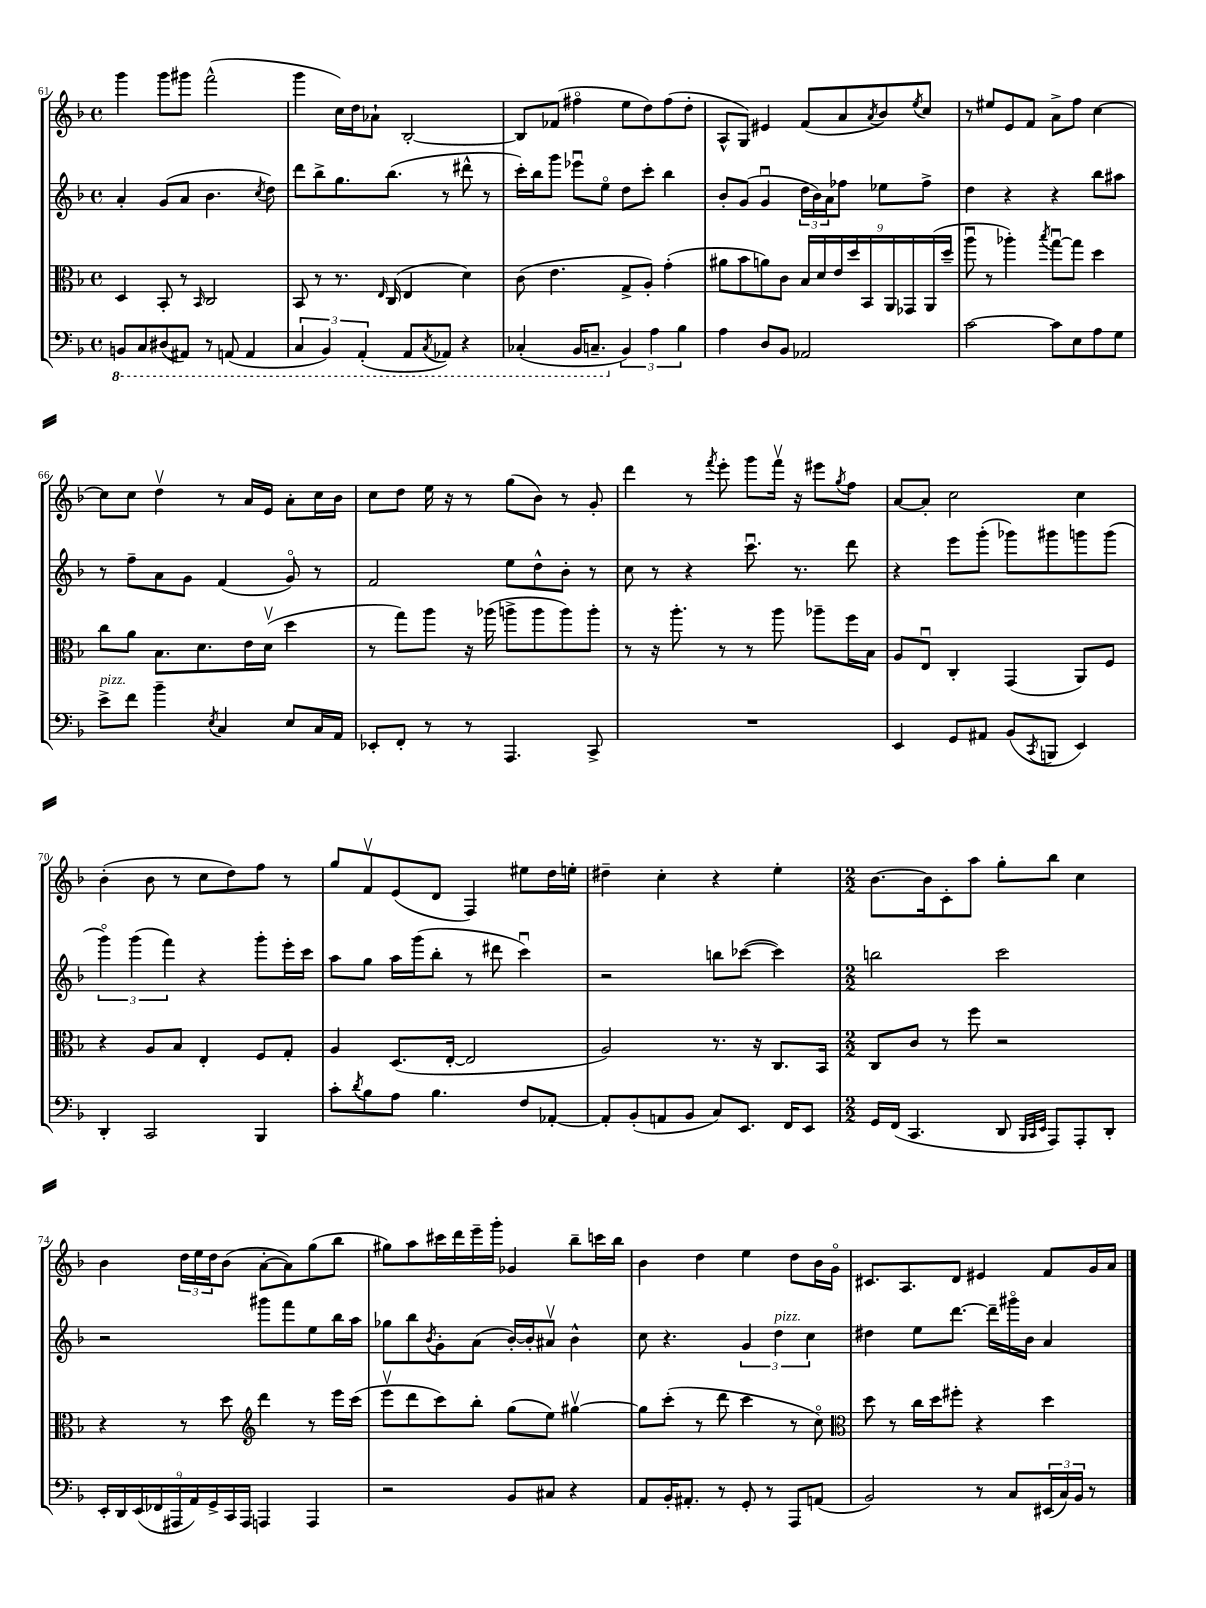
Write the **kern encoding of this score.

**kern	**kern	**kern	**kern
*staff4	*staff3	*staff2	*staff1
*clefF4	*clefC3	*clefG2	*clefG2
*k[b-]	*k[b-]	*k[b-]	*k[b-]
*M4/4	*M4/4	*M4/4	*M4/4
*met(c)	*met(c)	*met(c)	*met(c)
8BBB	4D	4a'	4ggg
8CC	.	.	.
(8DD#	8BB-'	(8g	8ggg
8AAA#)	8r	8a	8ggg#
.	16qqBB-	.	.
8r	2C	4.b-	(2fff^^
(8AAA	.	.	.
4AAA	.	.	.
.	.	8qcc	.
.	.	8dd)	.
=	=	=	=
6CC	8BB-	8ddd	4ggg
.	8r	8bb-^	.
6BBB-)	.	.	.
.	8.r	8.gg	16cc)
.	.	.	16dd
(6AAA'	.	.	.
.	.	.	8a-`
.	16qqE	.	.
.	(16C	(8.bb-	.
8AAA	4E	.	[2B-'
8qCC	.	.	.
8AAA-)	.	8r	.
4r	4d)	8ddd#^^	.
.	.	8r	.
=	=	=	=
(4CC-'	(8c	16ccc')	8B-]
.	.	16bb-	.
.	4.e	8ggg	(8f-
16BBB-	.	8eee-u	4ff#o
8.CC~	.	.	.
.	.	8eeo	.
6BB-)	8G^	8dd	8ee
.	8A')	8ccc'	8dd)
6A	.	.	.
.	(4g'	4bb-	(8ff#
6B-	.	.	.
.	.	.	8dd'
=	=	=	=
4A	8a#	8b-'	8A^^
.	8b-	(8g	8G)
8D	8a)	4gu	4e#
8BB-	8c	.	.
2AA-	18B-	24dd	(8f
.	.	24b-)	.
.	18d	.	.
.	.	24a	.
.	18e	.	.
.	.	8ff-	8a
.	18dd	.	.
.	18BB-	.	.
.	.	.	8qa
.	.	8ee-	8b-)
.	18AA	.	.
.	18GG-	.	.
.	.	.	8qee
.	.	8ff-^	8cc
.	(18AA	.	.
.	18dd~	.	.
=	=	=	=
[2c	8aau	4dd	8r
.	8r	.	8ee#
.	4aa-')	4r	8e
.	.	.	8f
.	8qbb-	.	.
8c]	[8ggu	4r	8a^
8E	8gg]	.	8ff
8A	4dd	8bb-	[4cc
8G	.	8aa#	.
=	=	=	=
8e^	8cc	8r	8cc]
8f	8a	8ff~	8cc
4b-~	8.B-	8a	4ddv
.	.	8g	.
.	8.d	.	.
8qE	.	.	.
4C	.	(4f	8r
.	16e	.	16a
.	(16dv	.	16e
8E	4dd	8go)	8a'
16C	.	8r	16cc
16AA	.	.	16b-
=	=	=	=
8EE-'	8r	2f	8cc
8FF'	8gg)	.	8dd
8r	8aa	.	16ee
.	.	.	16r
8r	16r	.	8r
.	(16aa-	.	.
4.AAA	8aa^	8ee	(8gg
.	8aa	8dd^^	8b-)
.	8aa)	8b-'	8r
8CC^	8aa'	8r	8g'
=	=	=	=
1r	8r	8cc	4ddd
.	16r	8r	.
.	8.aa'	.	.
.	.	4r	8r
.	.	.	8qfff
.	8r	.	8eee'
.	8r	8.cccu	8ggg
.	8aa	.	16fffv
.	.	8.r	16r
.	8aa-~	.	8eee#
.	.	.	8qgg
.	16ff	8ddd	8ff
.	16B-	.	.
=	=	=	=
4EE	8A	4r	[8a
.	8Eu	.	8a']
8GG	4C'	8eee	2cc
8AA#	.	(8ggg'	.
(8BB-	(4GG	8ggg-)	.
8qCC	.	.	.
8BBB	.	8ggg#	.
4EE)	8AA)	8ggg	4cc
.	8F	(8ggg	.
=	=	=	=
4DD'	4r	6gggo)	(4b-'
.	.	(6ggg	.
2CC	8A	.	8b-
.	.	6fff)	.
.	8B-	.	8r
.	4E'	4r	8cc
.	.	.	8dd)
4BBB-	8F	8ggg'	8ff
.	8G'	16eee'	8r
.	.	16ccc	.
=	=	=	=
8c'	4A	8aa	8gg
8qd	.	.	.
8B-	.	8gg	8fv
8A	(8.D	16aa	(8e
.	.	(16ggg	.
4.B-	.	8bb-'	8d
.	[16E'	.	.
.	2E]	8r	4F)
.	.	8ddd#	.
8F	.	4cccu)	8ee#
[8AA-'	.	.	16dd
.	.	.	16ee'
=	=	=	=
8AA-']	2A)	2r	4dd#~
(8BB-'	.	.	.
8AA	.	.	4cc'
8BB-	.	.	.
8C)	8.r	8bb	4r
8.EE	.	([8ccc-	.
.	16r	.	.
.	8.C	4ccc-])	4ee'
16FF	.	.	.
8EE	.	.	.
.	16BB-	.	.
=	=	=	=
*M2/2	*M2/2	*M2/2	*M2/2
16GG	8C	2bb	[8.b-
(16FF	.	.	.
4.CC	8c	.	.
.	.	.	16b-]
.	8r	.	8c'
.	8ff	.	8aa
8DD	2r	2ccc	8gg'
32qqBBB-	.	.	.
32qqCC	.	.	.
32qqEE	.	.	.
8AAA)	.	.	8bb-
8AAA'	.	.	4cc
8DD'	.	.	.
=	=	=	=
18EE'	4r	2r	4b-
18DD	.	.	.
(18EE	.	.	.
18FF-	.	.	.
18AAA#	.	.	.
.	8r	.	24dd
18AA)	.	.	.
.	.	.	24ee
18GG^	.	.	24dd
.	8dd	.	(8b-
18CC	.	.	.
18AAA#	.	.	.
*	*clefG2	*	*
4AAA	4ddd	8ggg#	[8a'
.	.	8fff	8a])
4AAA	8r	8ee	(8gg
.	16eee	16bb-	8bb-
.	(16ccc	16aa	.
=	=	=	=
2r	8eeev	8gg-	8gg#)
.	8ddd	8bb-	8aa
.	.	8qb-	.
.	8ccc)	8g'	16ccc#
.	.	.	16ddd
.	8bb-'	(8a	16eee~
.	.	.	16ggg'
8BB-	(8gg	[16b-')	4g-
.	.	16b-']	.
8C#	8ee)	8a#v	.
4r	[4gg#v	4b-^^	8bb-~
.	.	.	16ccc
.	.	.	16bb-
=	=	=	=
8AA	8gg#]	8cc	4b-
16BB-'	(8ccc'	4.r	.
8.AA#'	.	.	.
.	8r	.	4dd
8r	8ddd	.	.
8GG'	4ccc	6g	4ee
8r	.	.	.
.	.	6dd	.
8AAA	8r	.	8dd
.	.	6cc	.
(8AA	8cco)	.	16b-
.	.	.	16go
=	=	=	=
*	*clefC3	*	*
2BB-)	8dd	4dd#	8.c#
.	8r	.	.
.	.	.	8.A
.	16cc	8ee	.
.	16dd	.	.
.	8ff#'	[8.ddd	8d
8r	4r	.	4e#
.	.	16ddd~]	.
8C	.	16ggg#o	.
.	.	16b-	.
(24EE#	4dd	4a	8f
24C)	.	.	.
24BB-	.	.	.
8r	.	.	16g
.	.	.	16a
==	==	==	==
*-	*-	*-	*-
